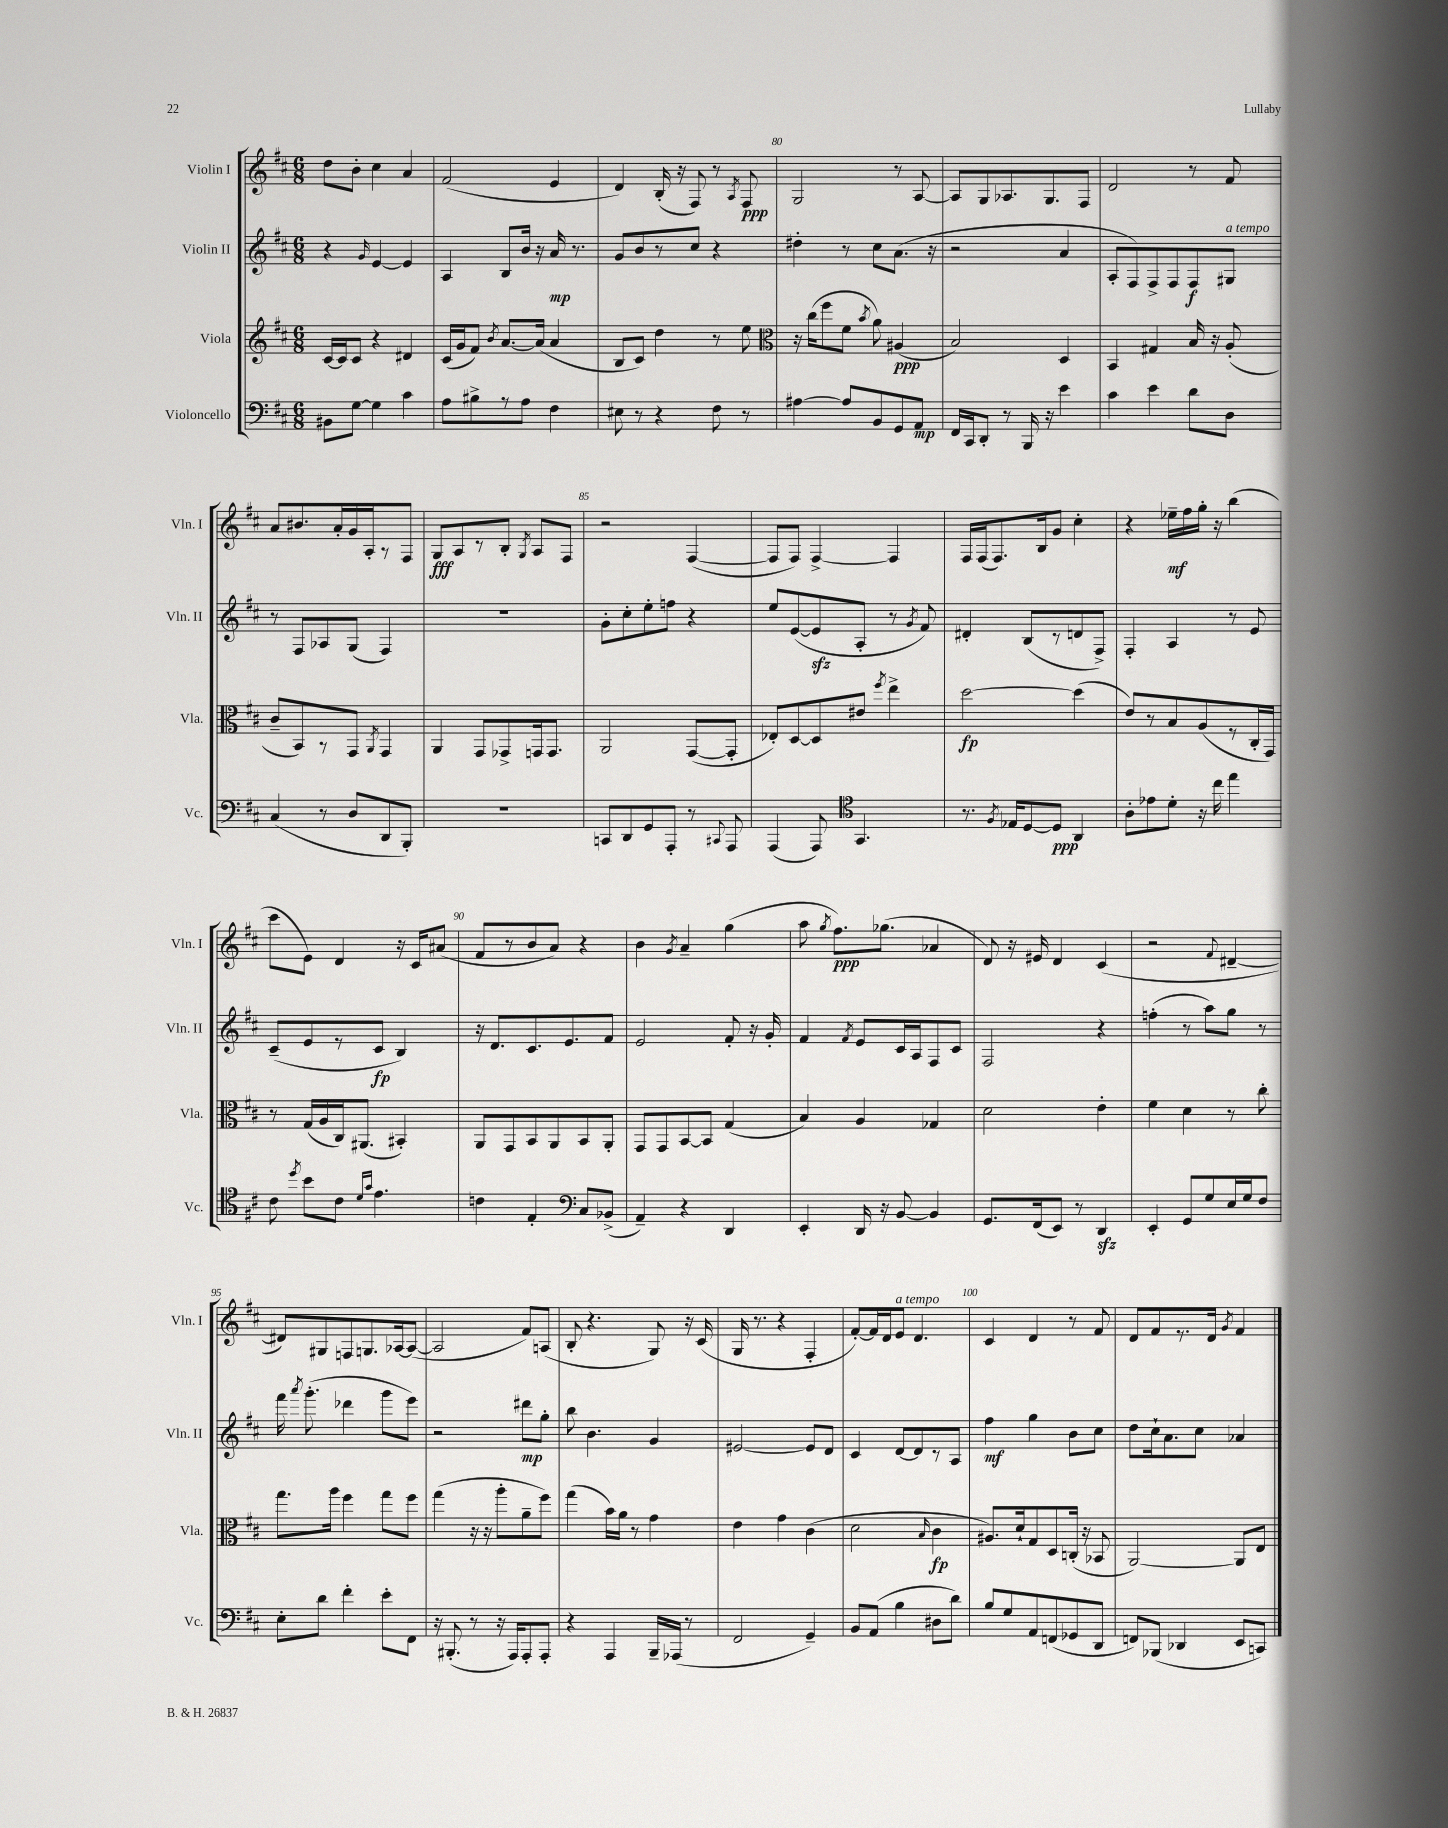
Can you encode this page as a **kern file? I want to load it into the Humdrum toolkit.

**kern	**dynam	**kern	**dynam	**kern	**dynam	**kern	**dynam
*part4	*part4	*part3	*part3	*part2	*part2	*part1	*part1
*staff4	*staff4	*staff3	*staff3	*staff2	*staff2	*staff1	*staff1
*I"Violoncello	*	*I"Viola	*	*I"Violin II	*	*I"Violin I	*
*I'Vc.	*	*I'Vla.	*	*I'Vln. II	*	*I'Vln. I	*
*clefF4	*	*clefG2	*	*clefG2	*	*clefG2	*
*k[f#c#]	*	*k[f#c#]	*	*k[f#c#]	*	*k[f#c#]	*
*M6/8	*	*M6/8	*	*M6/8	*	*M6/8	*
=77	=77	=77	=77	=77	=77	=77	=77
8BB#X\L	.	[16c#/LL	.	4r	.	8dd\L	.
.	.	16c#/J]	.	.	.	.	.
[8G\J	.	8c#/J	.	.	.	8b'\J	.
.	.	.	.	16qqg/	.	.	.
4G\]	.	4r	.	[4e/	.	4cc#\	.
4c#\	.	4d#X/	.	4e/]	.	4a/	.
=78	=78	=78	=78	=78	=78	=78	=78
8A\L	.	(16c#/LL	.	4A/	.	(2f#/	.
.	.	16g/J	.	.	.	.	.
8B#X^\	.	8f#/J)	.	.	.	.	.
.	.	8qb/	.	.	.	.	.
8r	.	[8.a/L	.	8B/L	.	.	.
8A\J	.	.	.	16b/Jk	.	.	.
.	.	(16a/Jk]	.	16r	.	.	.
4F#\	.	4a/	.	16a/	mp	4e/	.
.	.	.	.	8.r	.	.	.
=79	=79	=79	=79	=79	=79	=79	=79
8E#X\	.	8B/L	.	8g/L	.	4d/)	.
8r	.	8c#/J)	.	8b/	.	.	.
4r	.	4dd\	.	8r	.	(16B'/	.
.	.	.	.	.	.	16r	.
.	.	.	.	8cc#/J	.	8F#/)	.
8F#\	.	8r	.	4r	.	8r	.
.	.	.	.	.	.	8qA/	.
8r	.	8ee\	.	.	.	8F#/	ppp
=80	=80	=80	=80	=80	=80	=80	=80
*	*	*clefC3	*	*	*	*	*
[4A#X\	.	16r	.	4dd#X'\	.	2G/	.
.	.	(16cc#\KL	.	.	.	.	.
.	.	8ff#\	.	.	.	.	.
8A#/L]	.	8f#\J	.	8r	.	.	.
.	.	8qb/	.	.	.	.	.
8BB/	.	8a\)	.	8cc#\L	.	.	.
8GG/	.	(4A#X/	ppp	(8.a\J	.	8r	.
8AA/J	mp	.	.	.	.	[8A/	.
.	.	.	.	16r	.	.	.
=81	=81	=81	=81	=81	=81	=81	=81
16FF#/LL	.	2B/)	.	2r	.	8A/L]	.
16CC#/J	.	.	.	.	.	.	.
8DD'/J	.	.	.	.	.	8G/	.
8r	.	.	.	.	.	8.A-X/	.
16BBB/	.	.	.	.	.	.	.
16r	.	.	.	.	.	8.G/	.
4e\	.	4D/	.	4a/	.	.	.
.	.	.	.	.	.	8F#/J	.
=82	=82	=82	=82	=82	=82	=82	=82
4c#\	.	4BB/	.	8A'/L	.	2d/	.
.	.	.	.	8F#/)	.	.	.
4e\	.	4G#X/	.	8F#^/	.	.	.
.	.	.	.	8F#/	.	.	.
8d\L	.	16B/	.	8F#/	f	8r	.
.	.	16r	.	.	.	.	.
!	!	!	!	!LO:TX:a:i:t=a tempo	!	!	!
8D\J	.	(8A'/	.	8G#X/J	.	8f#/	.
!!LO:LB:g=z
=83	=83	=83	=83	=83	=83	=83	=83
(4C#/	.	8c#~/L	.	8r	.	8a/L	.
.	.	8BB/)	.	8F#/L	.	8.b#X/	.
8r	.	8r	.	8A-X/	.	.	.
.	.	.	.	.	.	16a'/L	.
8D/L	.	8GG/J	.	(8G/J	.	16g/	.
.	.	.	.	.	.	16A'/J	.
.	.	8qAA/	.	.	.	.	.
8DD/	.	4GG/	.	4F#/)	.	8r	.
8BBB'/J)	.	.	.	.	.	8F#/J	.
=84	=84	=84	=84	=84	=84	=84	=84
2.r	.	4AA/	.	2.r	.	8G/L	fff
.	.	.	.	.	.	8A/	.
.	.	8GG/L	.	.	.	8r	.
.	.	8GG-X^/	.	.	.	8B'/J	.
.	.	.	.	.	.	8qG/	.
.	.	16GGn/k	.	.	.	8A/L	.
.	.	8.GG/J	.	.	.	.	.
.	.	.	.	.	.	8F#/J	.
=85	=85	=85	=85	=85	=85	=85	=85
8CCn/L	.	2AA/	.	8g'\L	.	2r	.
8DD/	.	.	.	8cc#'\	.	.	.
8GG/	.	.	.	8ee'\	.	.	.
8AAA'/J	.	.	.	8ffn\J	.	.	.
8r	.	([8GG/L	.	4r	.	([4F#/	.
8qqCC#X/	.	.	.	.	.	.	.
8AAA/	.	8GG'/J]	.	.	.	.	.
=86	=86	=86	=86	=86	=86	=86	=86
(4AAA/	.	8E-X'/L)	.	8ee/L	.	8F#/L]	.
.	.	[8D/	.	([8e/	.	8F#/J)	.
8AAA/)	.	8D/]	.	8ezz/]	.	[4F#^/	.
*clefC4	*	*	*	*	*	*	*
4.GG/	.	8e#X/J	.	8A'/J	.	.	.
.	.	8qff#/	.	.	.	.	.
.	.	4ee^\	.	8r	.	4F#/]	.
.	.	.	.	8qg/	.	.	.
.	.	.	.	8f#/)	.	.	.
=87	=87	=87	=87	=87	=87	=87	=87
8.r	.	[2dd\	fp	4d#X'/	.	16F#/LL	.
.	.	.	.	.	.	(16F#/J	.
.	.	.	.	.	.	8.F#/)	.
8qF#/	.	.	.	.	.	.	.
16E-X/KL	.	.	.	.	.	.	.
[8D/	.	.	.	(8B/L	.	.	.
.	.	.	.	.	.	16B/k	.
8D/J]	ppp	.	.	8r	.	8g/J	.
4AA/	.	(4dd\]	.	8dn/	.	4cc#'\	.
.	.	.	.	8F#^/J)	.	.	.
=88	=88	=88	=88	=88	=88	=88	=88
8A'\L	.	8e/L)	.	4F#'/	.	4r	.
8e-X\	.	8r	.	.	.	.	.
8d'\J	.	8B/	.	4A/	.	16ee-X~\LL	mf
.	.	.	.	.	.	16ff#\	.
16r	.	(8A/	.	.	.	16gg'\JJ	.
16cc#\	.	.	.	.	.	16r	.
4ee\	.	8r	.	8r	.	(4bb\	.
.	.	16C#'/L	.	8e/	.	.	.
.	.	16GG/JJ)	.	.	.	.	.
!!LO:LB:g=z
=89	=89	=89	=89	=89	=89	=89	=89
8c#\	.	8r	.	(8c#~/L	.	8ccc#\L	.
8qdd/	.	.	.	.	.	.	.
8b\L	.	(16G/LL	.	8e/	.	8e\J)	.
.	.	16A/	.	.	.	.	.
8c#\J	.	16C#/J)	.	8r	.	4d/	.
.	.	(8.AA#X/J	.	.	.	.	.
16qqd/LL	.	.	.	.	.	.	.
16qqg/JJ	.	.	.	.	.	.	.
4.e\	.	.	.	8c#/J	fp	.	.
.	.	4BB#X'/)	.	4B/)	.	16r	.
.	.	.	.	.	.	16c#/KL	.
.	.	.	.	.	.	(8a#X/J	.
=90	=90	=90	=90	=90	=90	=90	=90
4cn\	.	8AA/L	.	16r	.	8f#/L	.
.	.	.	.	8.d/L	.	.	.
.	.	8GG/	.	.	.	8r	.
4E'/	.	8BB/	.	8.c#/	.	8b/	.
.	.	8AA/	.	.	.	8a/J)	.
.	.	.	.	8.e/	.	.	.
*clefF4	*	*	*	*	*	*	*
8C#/L	.	8BB/	.	.	.	4r	.
(8BB-X^/J	.	8AA'/J	.	8f#/J	.	.	.
=91	=91	=91	=91	=91	=91	=91	=91
4AA~/)	.	8GG/L	.	2e/	.	4b\	.
.	.	8GG/	.	.	.	.	.
.	.	.	.	.	.	8qg/	.
4r	.	[8BB/	.	.	.	4a~/	.
.	.	8BB/J]	.	.	.	.	.
4DD/	.	(4G/	.	8f#'/	.	(4gg\	.
.	.	.	.	16r	.	.	.
.	.	.	.	16g'/	.	.	.
=92	=92	=92	=92	=92	=92	=92	=92
4EE'/	.	4B/)	.	4f#/	.	8aa\	.
.	.	.	.	.	.	8qgg/	.
.	.	.	.	.	.	8.ff#\L)	ppp
.	.	.	.	8qf#/	.	.	.
16DD/	.	4A/	.	8e/L	.	.	.
16r	.	.	.	.	.	(8.gg-X\J	.
[8BB/	.	.	.	16c#/L	.	.	.
.	.	.	.	16A/J	.	.	.
4BB/]	.	4G-X/	.	8F#/	.	4a-X/	.
.	.	.	.	8c#/J	.	.	.
=93	=93	=93	=93	=93	=93	=93	=93
8.GG/L	.	2d\	.	2F#/	.	8d/)	.
.	.	.	.	.	.	16r	.
(16FF#/k	.	.	.	.	.	16e#X/	.
8EE/J)	.	.	.	.	.	4d/	.
8r	.	.	.	.	.	.	.
4DDzz/	.	4e'\	.	4r	.	(4c#/	.
=94	=94	=94	=94	=94	=94	=94	=94
4EE'/	.	4f#\	.	(4ffn'\	.	2r	.
8GG/L	.	4d\	.	8r	.	.	.
8G/	.	.	.	8aa\L)	.	.	.
.	.	.	.	.	.	8qqf#/	.
16E/L	.	8r	.	8gg\J	.	[4d#X~/	.
16G/J	.	.	.	.	.	.	.
8F#/J	.	8cc#'\	.	8r	.	.	.
!!LO:LB:g=z
=95	=95	=95	=95	=95	=95	=95	=95
8E'\L	.	8.gg\L	.	16fff#\	.	8d#X/L])	.
.	.	.	.	8qaaa/	.	.	.
.	.	.	.	(8.ggg'\	.	.	.
8d\J	.	.	.	.	.	8G#X/	.
.	.	16aa\Jk	.	.	.	.	.
4f#'\	.	4ff#\	.	4ddd-X\	.	8Fn/	.
.	.	.	.	.	.	8.Gn/	.
8e'\L	.	8gg\L	.	8ggg\L	.	.	.
.	.	.	.	.	.	[16A-X/k	.
8FF#\J	.	8ff#\J	.	8eee\J)	.	(8A-/J_	.
=96	=96	=96	=96	=96	=96	=96	=96
16r	.	(4gg\	.	2r	.	2A-/]	.
(8.BBB#X'/	.	.	.	.	.	.	.
8r	.	16r	.	.	.	.	.
.	.	16r	.	.	.	.	.
16r	.	8aa'\L	.	.	.	.	.
16AAA/KL)	.	.	.	.	.	.	.
8AAA'/	.	8a~\	.	8ddd#X\L	mp	8f#/L)	.
8AAA'/J	.	8ff#\J)	.	8gg'\J	.	(8An/J	.
=97	=97	=97	=97	=97	=97	=97	=97
4r	.	(4gg\	.	8bb\	.	8B'/	.
.	.	.	.	4.b\	.	4.r	.
4AAA/	.	16b\LL)	.	.	.	.	.
.	.	16a\JJ	.	.	.	.	.
.	.	8r	.	.	.	.	.
16BBB~/LL	.	4g\	.	4g/	.	8G/)	.
(16AAA-X/JJ	.	.	.	.	.	.	.
8r	.	.	.	.	.	16r	.
.	.	.	.	.	.	(16c#/	.
=98	=98	=98	=98	=98	=98	=98	=98
2FF#/	.	4e\	.	[2e#X/	.	16G/	.
.	.	.	.	.	.	8.r	.
.	.	4g\	.	.	.	4r	.
4GG~/)	.	(4c#\	.	8e#/L]	.	4F#'/	.
.	.	.	.	8d/J	.	.	.
=99	=99	=99	=99	=99	=99	=99	=99
8BB/L	.	2d\	.	4c#/	.	[8f#'/L)	.
(8AA/J	.	.	.	.	.	16f#/L]	.
.	.	.	.	.	.	16d/J	.
!	!	!	!	!	!	!LO:TX:a:i:t=a tempo	!
4B\	.	.	.	[8d/L	.	8e/J	.
.	.	.	.	8d/]	.	4.d/	.
.	.	16qqB/	.	.	.	.	.
8D#X\L	.	4c#\	fp	8r	.	.	.
8d\J)	.	.	.	8A/J	.	.	.
=100	=100	=100	=100	=100	=100	=100	=100
8B/L	.	8.A#X/L)	.	4ff#\	mf	4c#/	.
8G/	.	.	.	.	.	.	.
.	.	16d`/k	.	.	.	.	.
8AA/	.	8G/	.	4gg\	.	4d/	.
(8FFn/	.	8D/	.	.	.	.	.
8GG-X/	.	(16Cn'/Jk	.	8b\L	.	8r	.
.	.	16r	.	.	.	.	.
8DD/J	.	8BB-X/	.	8cc#\J	.	8f#/	.
=101	=101	=101	=101	=101	=101	=101	=101
8FFn/L)	.	[2AA/)	.	8dd\L	.	8d/L	.
(8BBB-X/J	.	.	.	16cc#`\k	.	8f#/	.
.	.	.	.	8.a\	.	.	.
4DD-X/	.	.	.	.	.	8.r	.
.	.	.	.	8cc#\J	.	.	.
.	.	.	.	.	.	16d/Jk	.
.	.	.	.	.	.	8qg/	.
8EE/L	.	8AA/L]	.	4a-X/	.	4f#/	.
8CCn/J)	.	8E/J	.	.	.	.	.
==	==	==	==	==	==	==	==
*-	*-	*-	*-	*-	*-	*-	*-
